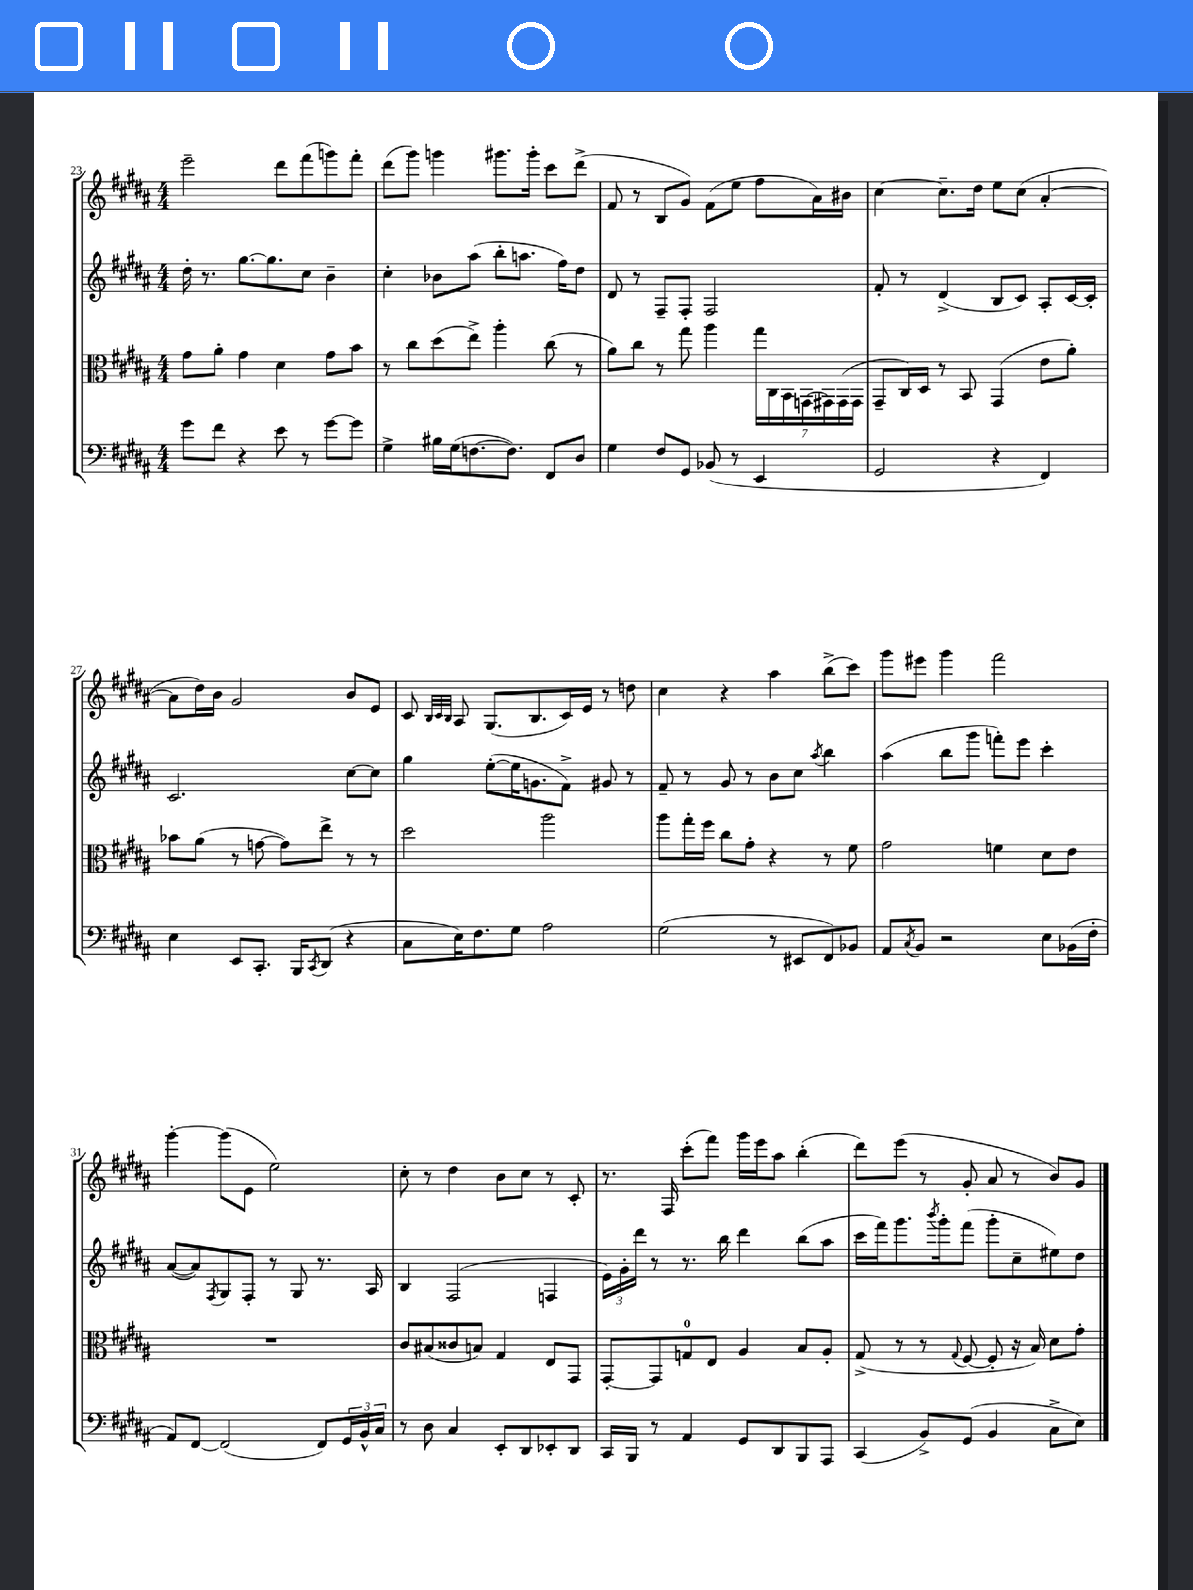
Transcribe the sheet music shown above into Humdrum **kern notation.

**kern	**kern	**kern	**kern
*part4	*part3	*part2	*part1
*staff4	*staff3	*staff2	*staff1
*clefF4	*clefC3	*clefG2	*clefG2
*k[f#c#g#d#a#]	*k[f#c#g#d#a#]	*k[f#c#g#d#a#]	*k[f#c#g#d#a#]
*M4/4	*M4/4	*M4/4	*M4/4
=23	=23	=23	=23
8g#\L	8g#\L	16dd#'\	2eee~\
.	.	8.r	.
8f#\J	8a#'\J	.	.
4r	4g#\	[8.gg#\L	.
.	.	8.gg#\]	.
8e\	4d#\	.	8ddd#\L
8r	.	8cc#\J	(8fff#\
[8g#\L	8g#\L	4b~\	8gggn\)
8g#\J]	8b\J	.	8fff#'\J
=24	=24	=24	=24
4G#^\	8r	4cc#'\	(8ddd#\L
.	8cc#\L	.	8ggg#\J)
16B#X\LL	(8dd#\	8b-X\L	4gggn\
(16G#\J	.	.	.
[8.Fn\	8ee^\J)	(8aa#\J	.
.	4aa#'\	8bb'\L	8.ggg#X\L
8.F\J])	.	.	.
.	.	8.aan\J	.
.	.	.	16ggg#'\Jk
8FF#/L	(8cc#\	.	8ccc#\L
.	.	16ff#\KL)	.
8D#/J	8r	8dd#\J	(8ddd#^\J
=25	=25	=25	=25
4G#\	8a#\L)	8d#/	8f#/
.	8cc#\J	8r	8r
8F#/L	8r	8F#~/L	8B/L
8GG#/J	8gg#\	8F#'/J	8g#/J)
(8BB-X/	4aa#\	2F#/	(8f#\L
8r	.	.	8ee\J
4EE/	28gg#\LL	.	8ff#\L
.	28C#\	.	.
.	28BB\	.	.
.	(28GGn\	.	.
.	.	.	16a#\L)
.	28GG#X\)	.	.
.	(28GG#\	.	.
.	.	.	16b#X\JJ
.	28GG#\JJ	.	.
=26	=26	=26	=26
2GG#/	8GG#~/L	8f#'/	[4cc#\
.	16C#/L)	8r	.
.	16D#/JJ	.	.
.	8r	(4d#^/	8.cc#~\L]
.	8BB/	.	.
.	.	.	16dd#\Jk
4r	(4GG#/	8B/L	8ee\L
.	.	8c#/J)	(8cc#\J
4FF#/)	8e\L	8A#'/L	[4a#'/
.	8a#'\J)	[16c#/L	.
.	.	16c#'/JJ]	.
!!LO:LB:g=z
=27	=27	=27	=27
4E\	8b-X\L	2.c#/	8a#\L]
.	(8a#\J	.	16dd#\L)
.	.	.	16b\JJ
8EE/L	8r	.	2g#/
8.CC#'/J	[8gn\	.	.
.	8g\L])	.	.
16BBB/KL	.	.	.
8qCC#/	.	.	.
(8DD#/J	8ee^\J	.	.
4r	8r	[8cc#\L	8b/L
.	8r	8cc#\J]	8e/J
=28	=28	=28	=28
8C#\L	2dd#\	4gg#\	8c#/
.	.	.	32qqB/LLL
.	.	.	32qqc#/
.	.	.	32qqB/JJJ
16E\K)	.	.	8A#/
8.F#\	.	.	.
.	.	([8ee'\L	(8.G#/L
8G#\J	.	16ee\K]	.
.	.	8.gn\	8.B/
2A#\	2aa#\	.	.
.	.	8f#^\J)	16c#/L)
.	.	.	16e/JJ
.	.	8g#X/	8r
.	.	8r	8ddn\
=29	=29	=29	=29
(2G#\	8aa#\L	8f#~/	4cc#\
.	16gg#'\L	8r	.
.	16ff#\JJ	.	.
.	8cc#\L	8g#/	4r
.	8g#'\J	8r	.
8r	4r	8b\L	4aa#\
8EE#X/L	.	8cc#\J	.
.	.	8qaa#/	.
8FF#/)	8r	4bb\	(8bb^\L
8BB-X/J	8f#\	.	8ccc#\J)
=30	=30	=30	=30
8AA#/L	2g#\	(4aa#\	8ggg#\L
8qC#/	.	.	.
8BB/J	.	.	8eee#X\J
2r	.	8bb\L	4ggg#\
.	.	8ggg#\J	.
.	4fn\	8fffn'\L)	2fff#\
.	.	8eee\J	.
8E\L	8d#\L	4ccc#'\	.
(16BB-X\L	8e\J	.	.
16F#'\JJ	.	.	.
!!LO:LB:g=z
=31	=31	=31	=31
8AA#/L)	1r	([8a#/L	[4ggg#'\
[8FF#/J	.	8a#/])	.
.	.	8qF#/	.
(2FF#/]	.	8G#/	(8ggg#\L]
.	.	8F#'/J	8e\J
.	.	8r	2ee\)
.	.	8G#/	.
8FF#/L)	.	8.r	.
24GG#/L	.	.	.
24BB^^/	.	.	.
.	.	16A#/	.
24C#/JJ	.	.	.
=32	=32	=32	=32
8r	8c#/L	4B/	8cc#'\
8D#\	(8B#X/	.	8r
4C#/	8c##X/	(2F#/	4dd#\
.	8Bn/J)	.	.
8EE'/L	4G#/	.	8b\L
8DD#/	.	.	8cc#\J
8EE-X'/	8E/L	4Fn/	8r
8DD#/J	8GG#/J	.	8c#'/
=33	=33	=33	=33
16CC#/LL	[8GG#'/L	24e\LL)	8.r
.	.	24g#'\	.
16BBB/JJ	.	.	.
.	.	24ddd#\JJ	.
8r	8GG#/]	8r	.
.	.	.	16F#/
4AA#/	8Gn/	8.r	(8ccc#'\L
.	8E/J	.	8fff#\J)
.	.	16bb\	.
8GG#/L	4A#/	4ddd#\	16ggg#\LL
.	.	.	16eee\J
8DD#/	.	.	8aa#\J
8BBB/	8B/L	(8bb\L	(4bb'\
8AAA#/J	8A#'/J	8aa#\J	.
=34	=34	=34	=34
(4CC#/	(8G#^/	16ccc#\LL	8ddd#\L)
.	.	16fff#\J)	.
.	8r	8.ggg#\	(8eee\J
8BB^/L)	8r	.	8r
.	.	8qbbb/	.
.	.	16ggg#'\k	.
.	8qqG#/	.	.
(8GG#/J	[8F#/	(8fff#\J	8g#'/
4BB/	8F#'/]	8ggg#'\L	8a#/
.	16r	8cc#~\	8r
.	16B/)	.	.
8C#^\L	8d#\L	8ee#X\)	8b/L)
8E\J)	8g#'\J	8dd#\J	8g#/J
==	==	==	==
*-	*-	*-	*-
